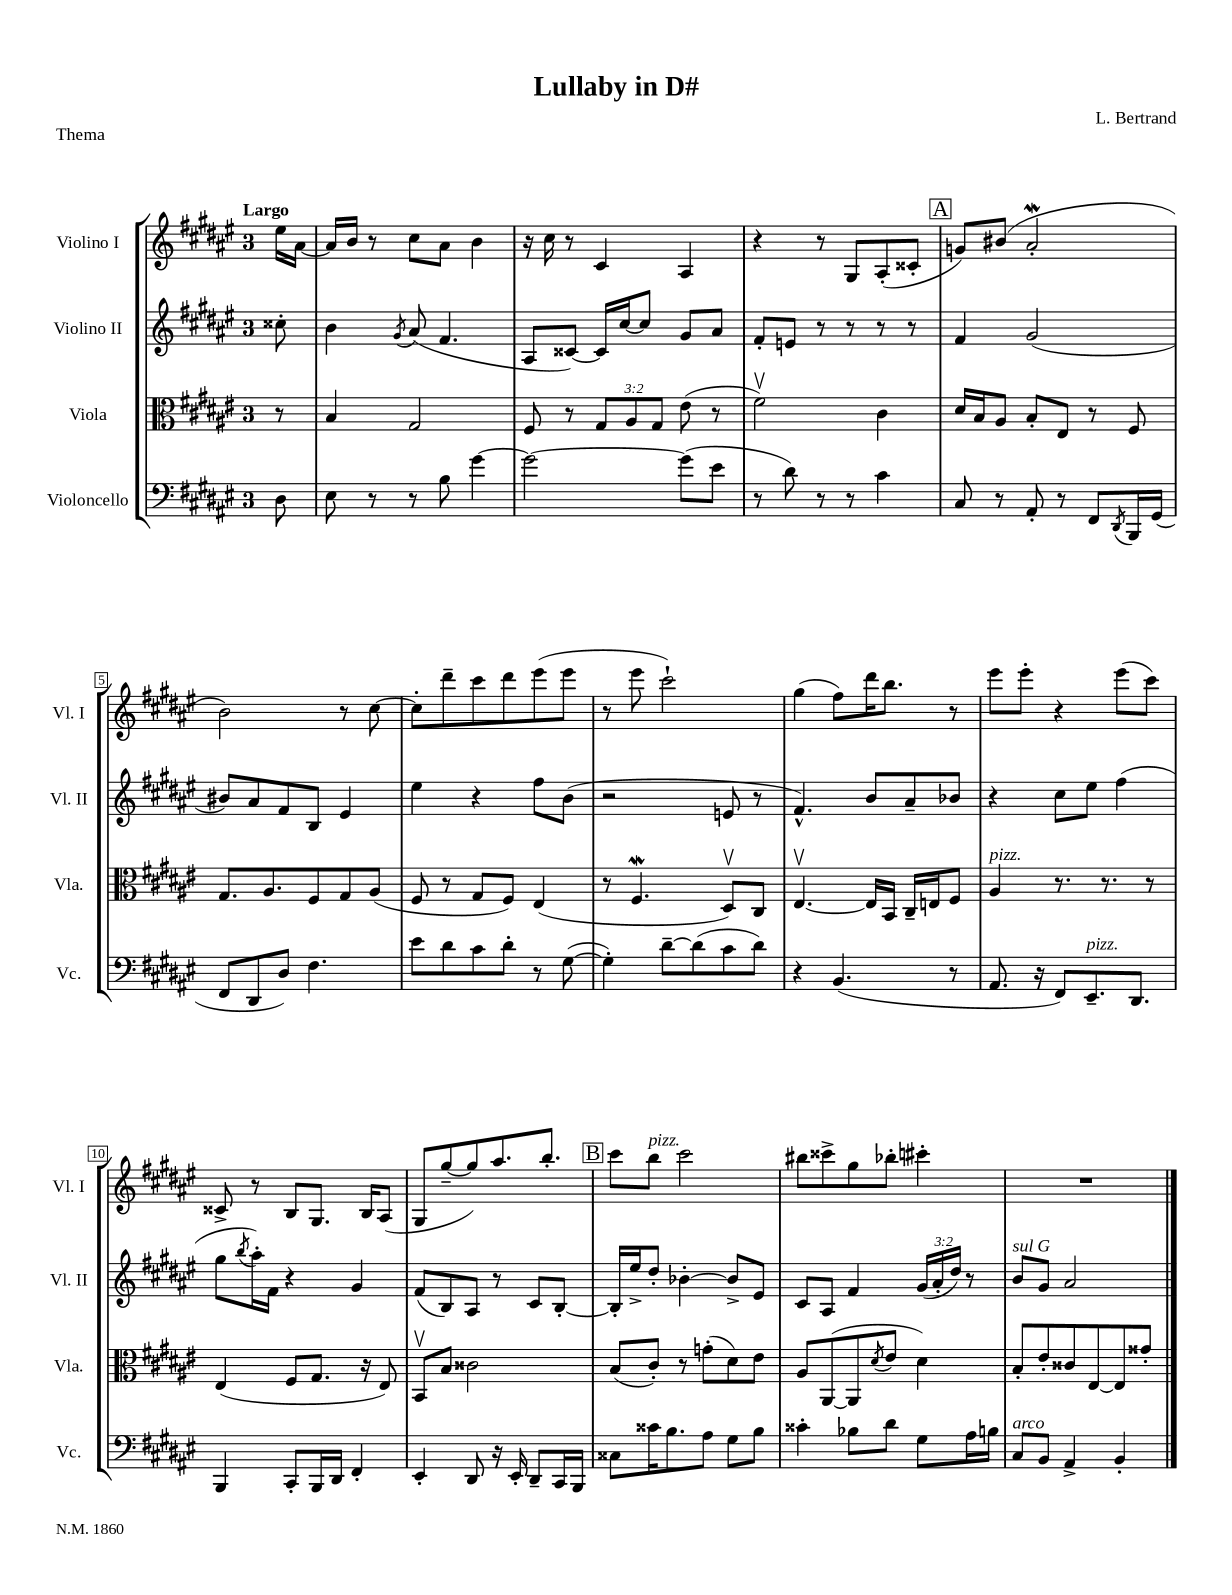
\header { title = "Lullaby in D#" composer = "L. Bertrand" piece = "Thema" }
<<
\new StaffGroup <<
\new Staff = "s0" \with { instrumentName = "Violino I" shortInstrumentName = "Vl. I" } {
    \clef treble \key fis \major \once \override Staff.TimeSignature.style = #'single-digit \time 3/4 \partial 8 \tempo "Largo"
    eis''16 ais'16~ |
    ais'16 b'16 r8 cis''8 ais'8 b'4 |
    r16 cis''16 r8 cis'4 ais4 |
    r4 r8 gis8 ais8-.( cisis'8-. |
    \mark \markup { \box "A" } g'8) bis'8( ais'2-.\mordent |
    b'2) r8 cis''8~ |
    cis''8-. dis'''8-- cis'''8 dis'''8 eis'''8( eis'''8 |
    r8 eis'''8 cis'''2-!) |
    gis''4( fis''8) dis'''16 b''8. r8 |
    eis'''8 eis'''8-. r4 eis'''8( cis'''8) |
    cisis'8-> r8 b8 gis8. b16 ais8( |
    gis8 gis''8~-- gis''8) ais''8. b''8.-. |
    \mark \markup { \box "B" } cis'''8 b''8^\markup { \italic "pizz." } cis'''2 |
    bis''8 cisis'''8-> gis''8 bes''8-. cis'''4-. |
    R2. \bar "|." |
}
\new Staff = "s1" \with { instrumentName = "Violino II" shortInstrumentName = "Vl. II" } {
    \clef treble \key fis \major \once \override Staff.TimeSignature.style = #'single-digit \time 3/4 \override Staff.TupletNumber.text = #tuplet-number::calc-fraction-text \partial 8
    cisis''8-. |
    b'4 \acciaccatura { gis'8 } ais'8( fis'4. |
    ais8 cisis'8~) cisis'16 cis''16~ cis''8 gis'8 ais'8 |
    fis'8-. e'8 r8 r8 r8 r8 |
    \mark \markup { \box "A" } fis'4 gis'2( |
    bis'8) ais'8 fis'8 b8 eis'4 |
    eis''4 r4 fis''8 b'8( |
    r2 e'8 r8 |
    fis'4.-^) b'8 ais'8-- bes'8 |
    r4 cis''8 eis''8 fis''4( |
    gis''8 \acciaccatura { b''8 } ais''16-.) fis'16 r4 gis'4 |
    fis'8( b8) ais8 r8 cis'8 b8~-. |
    \mark \markup { \box "B" } b16-. eis''16-> dis''8-. bes'4~-. bes'8-> eis'8 |
    cis'8 ais8 fis'4 \tuplet 3/2 { gis'16( ais'16-. dis''16) } r8 |
    b'8^\markup { \italic "sul G" } gis'8 ais'2 \bar "|." |
}
\new Staff = "s2" \with { instrumentName = "Viola" shortInstrumentName = "Vla." } {
    \clef alto \key fis \major \once \override Staff.TimeSignature.style = #'single-digit \time 3/4 \override Staff.TupletNumber.text = #tuplet-number::calc-fraction-text \partial 8
    r8 |
    b4 gis2 |
    fis8 r8 \tuplet 3/2 { gis8 ais8 gis8 } eis'8( r8 |
    fis'2\upbow) cis'4 |
    \mark \markup { \box "A" } dis'16 b16 ais8 b8-. eis8 r8 fis8 |
    gis8. ais8. fis8 gis8 ais8( |
    fis8 r8 gis8 fis8) eis4( |
    r8 fis4.\mordent dis8\upbow) cis8 |
    eis4.~\upbow eis16 b,16 cis16-- e16 fis8 |
    ais4^\markup { \italic "pizz." } r8. r8. r8 |
    eis4( fis8 gis8. r16 eis8) |
    b,8\upbow b8 cisis'2 |
    \mark \markup { \box "B" } b8( cis'8-.) r8 g'8-.( dis'8) eis'8 |
    ais8 ais,8~( ais,8 \acciaccatura { dis'8 } eis'8 dis'4) |
    b8-. eis'8-. cisis'8 eis8~ eis8 gisis'8-. \bar "|." |
}
\new Staff = "s3" \with { instrumentName = "Violoncello" shortInstrumentName = "Vc." } {
    \clef bass \key fis \major \once \override Staff.TimeSignature.style = #'single-digit \time 3/4 \partial 8
    dis8 |
    eis8 r8 r8 b8 gis'4~ |
    gis'2~ gis'8( eis'8 |
    r8 dis'8) r8 r8 cis'4 |
    \mark \markup { \box "A" } cis8 r8 ais,8-. r8 fis,8 \acciaccatura { dis,8 } b,,16 gis,16( |
    fis,8 dis,8 dis8) fis4. |
    eis'8 dis'8 cis'8 dis'8-. r8 gis8~( |
    gis4-.) dis'8~-- dis'8( cis'8 dis'8) |
    r4 b,4.( r8 |
    ais,8. r16 fis,8) eis,8.--^\markup { \italic "pizz." } dis,8. |
    b,,4 cis,8-. b,,16 dis,16 fis,4-. |
    eis,4-. dis,8 r16 eis,16-. dis,8-- cis,16 b,,16 |
    \mark \markup { \box "B" } cisis8 cisis'16 b8. ais8 gis8 b8 |
    cisis'4-. bes8 dis'8 gis8 ais16 b16 |
    cis8^\markup { \italic "arco" } b,8 ais,4-> b,4-. \bar "|." |
}
>>
>>
\layout { \context { \Score \override BarNumber.stencil = #(make-stencil-boxer 0.1 0.3 ly:text-interface::print) } }
